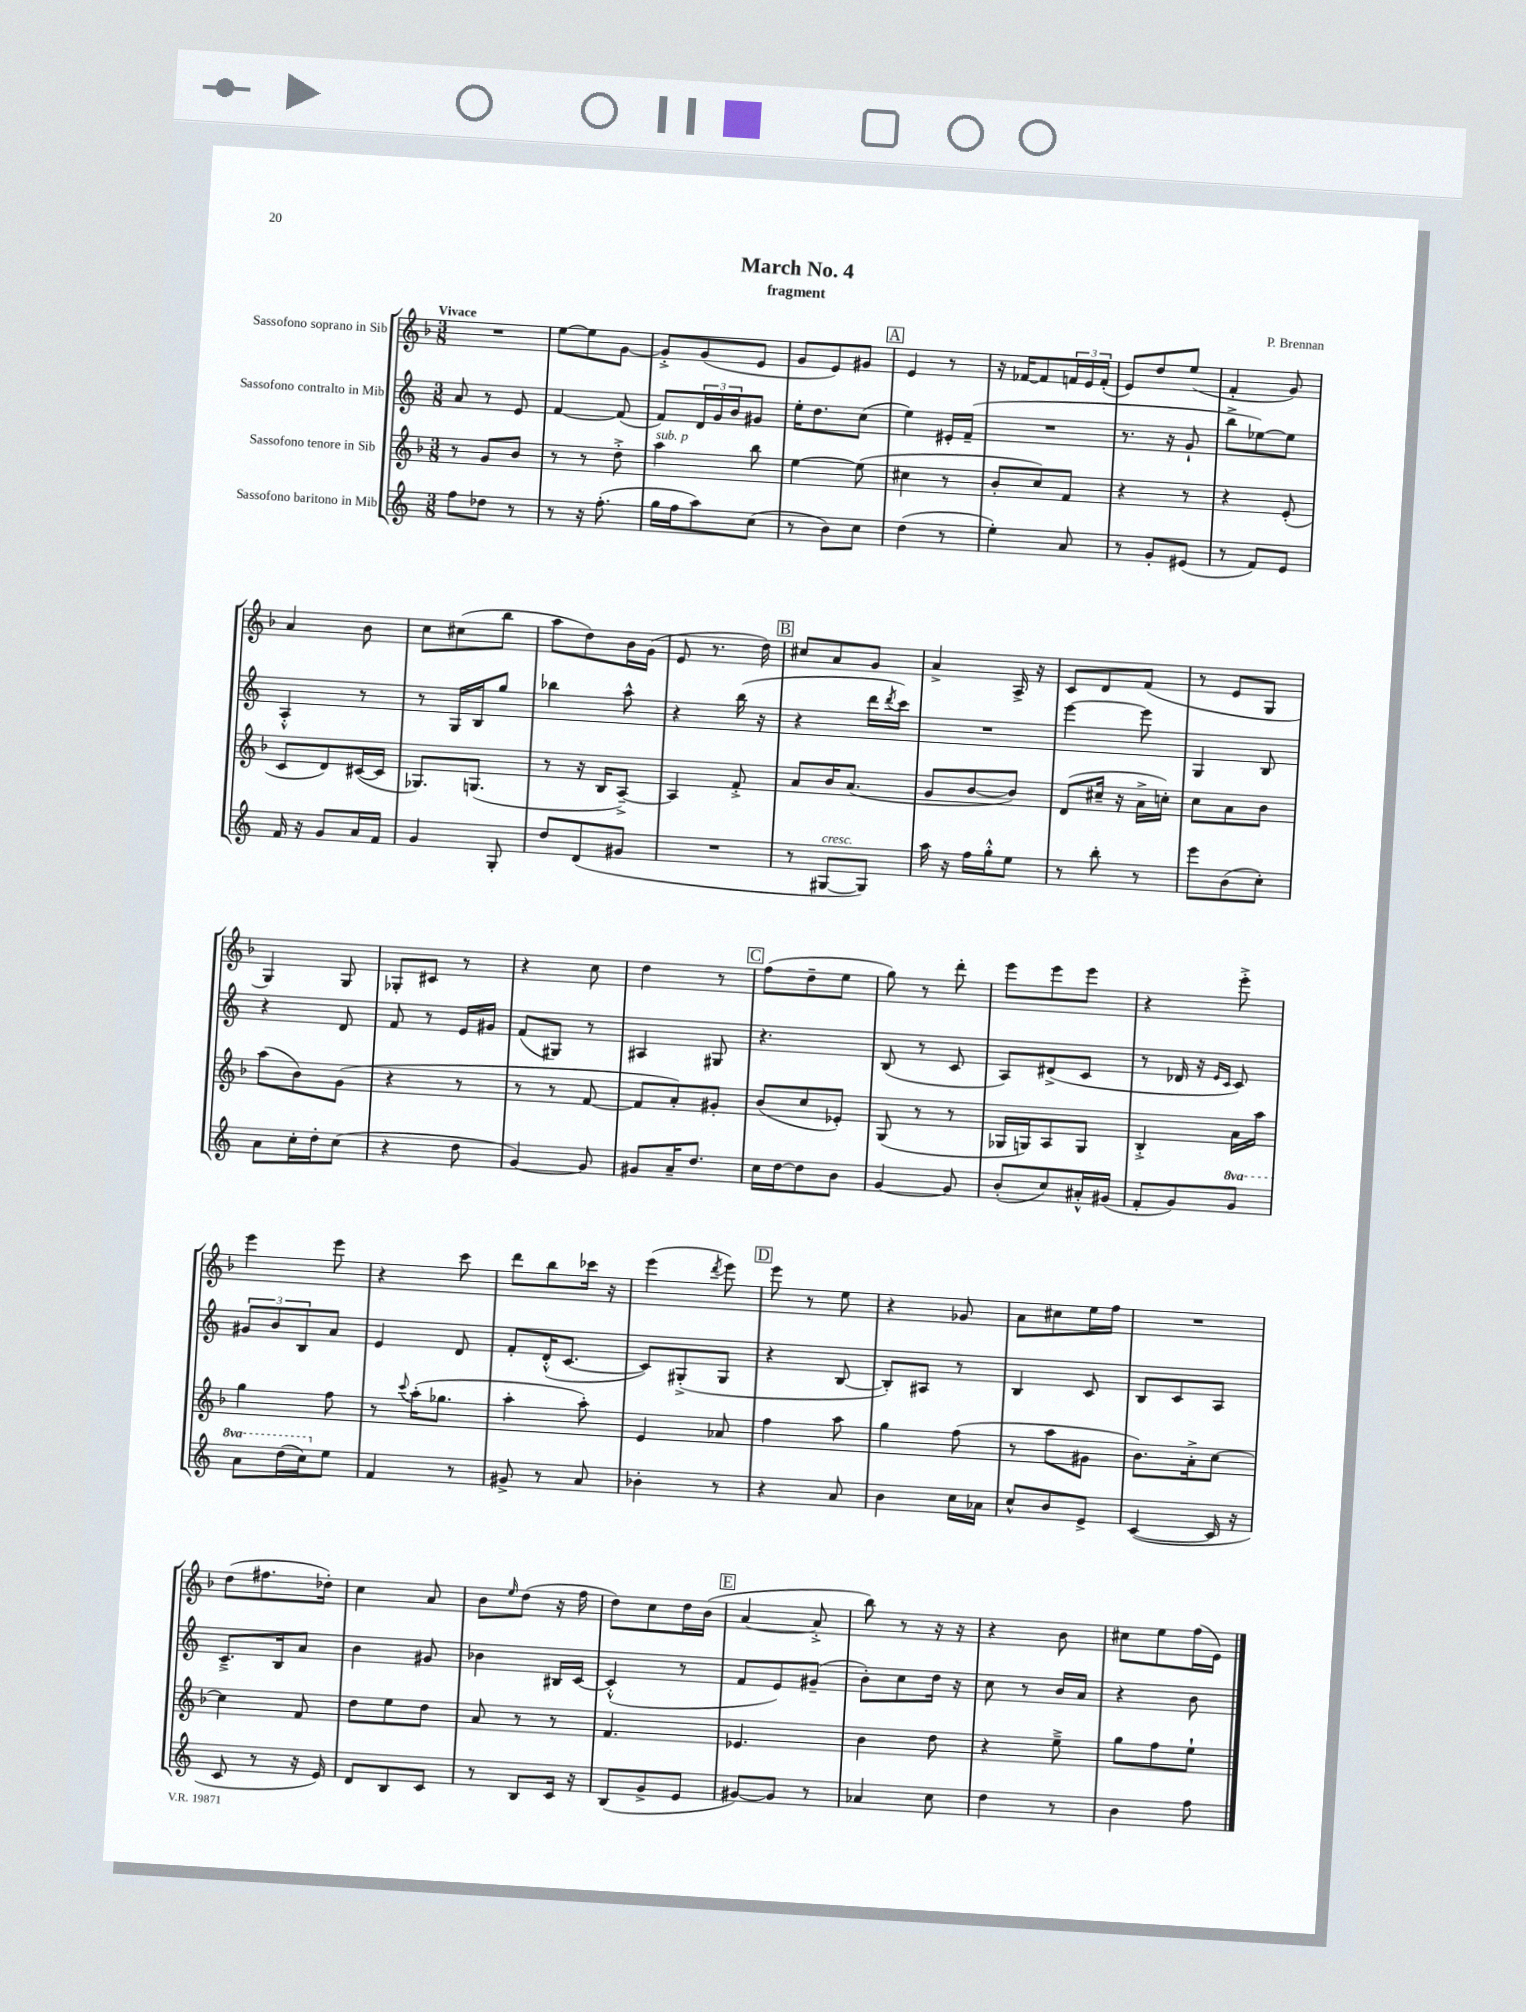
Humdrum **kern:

**kern	**kern	**kern	**kern
*staff4	*staff3	*staff2	*staff1
*clefG2	*clefG2	*clefG2	*clefG2
*k[]	*k[b-]	*k[]	*k[b-]
*M3/8	*M3/8	*M3/8	*M3/8
8ff\L	8r	8a/	4.r
8dd-\J	8g/L	8r	.
8r	8b-/J	8e/	.
=	=	=	=
8r	8r	[4f/	[8ee\L
16r	8r	.	8ee\]
(8.ff'\	.	.	.
.	8dd'^\	(8f/]	[8g\J
=	=	=	=
16gg\LL	4aa\	8f/L)	8g'^/]L
16ff\J	.	.	.
8aa\)	.	24d/L	(8g/
.	.	24g/	.
.	.	24b/J	.
(8cc\J	8bb-\	8g#/J	8e/J
=	=	=	=
8r	[4ee\	16ee'\LK	8g/L
.	.	8.dd\	.
8b\L)	.	.	8e/)
8cc\J	(8ee\]	(8cc\J	8g#/J
=	=	=	=
(4dd\	4cc#\	4ee\)	4e/
8r	8r	16e#'/LL	8r
.	.	(16f~/JJ	.
=	=	=	=
4ee'\)	8b-'/L	4.r	16r
.	.	.	[16f-/LK
.	8cc/)	.	8f-/]
8a/	8f/J	.	24f/L
.	.	.	24e/
.	.	.	(24f'/JJ
=	=	=	=
8r	4r	8.r	8e/L)
8g'/L	.	.	8dd/
.	.	16r	.
(8e#/J	8r	8g`/	(8ee/J
=	=	=	=
8r	4r	8bb^\L	4f'/
8f/L)	.	[8ee-\)	.
8e/J	(8e'/	8ee-\]J	8g/)
=	=	=	=
16f/	8c/L	4A'^^/	4a/
16r	.	.	.
8g/L	8d/)	.	.
16a/L	([16c#/L	8r	8b-\
16f/JJ	16c#/]JJ	.	.
=	=	=	=
4g/	8.G-/L)	8r	8cc\L
.	.	16G/LL	(8cc#\
.	(8.G/J	16B/J	.
8G'/	.	8gg/J	8bb-\J
=	=	=	=
8dd/L	8r	4bb-\	8aa\L
(8d/	16r	.	8dd\)
.	16B-/LK	.	.
8g#/J	[8A~^/J)	8aa^^\	16b-\L
.	.	.	(16g\JJ
=	=	=	=
4.r	4A/]	4r	8e/
.	.	.	8.r
.	8f'^/	(16bb\	.
.	.	16r	16dd\)
=	=	=	=
8r	8a/L	4r	8cc#/L
[8G#/L	16b-/K	.	8a/
.	(8.a/J	.	.
8G#/]J)	.	16ddd\LL	8g/J
.	.	8qddd/	.
.	.	16ccc\JJ)	.
=	=	=	=
16aa\	8g/L	4.r	4a^/
16r	.	.	.
16ff\LL	[8b-/	.	.
16gg'^^\J	.	.	.
8ee\J	8b-/]J)	.	16A^/
.	.	.	16r
=	=	=	=
8r	(8d/L	[4eee\	8c/L
8bb'\	16cc#~/Jk	.	8d/
.	16r	.	.
8r	16a^\LL	8eee\]	(8f/J
.	16cc'\JJ)	.	.
=	=	=	=
8eee\L	8cc\L	4G/	8r
(8b\	8a\	.	8e/L
8cc'\J)	8b-\J	8B/	8G/J
=	=	=	=
8a\L	(8aa\L	4r	4G/)
16cc'\L	8b-\)	.	.
16dd'\J	.	.	.
(8cc\J	(8g\J	8d/	8G/
=	=	=	=
4r	4r	8f/	8G-'/L
.	.	8r	8c#/J
8dd\	8r	16e/LL	8r
.	.	16g#/JJ	.
=	=	=	=
[4g/)	8r	(8f/L	4r
.	8r	8G#/J)	.
8g/]	[8f/	8r	8cc\
=	=	=	=
8g#/L	8f/]L	4A#/	4dd\
16a~/K	8a'/)	.	.
8.dd/J	.	.	.
.	8g#'/J	8G#/	8r
=	=	=	=
16cc\LL	(8b-/L	4.r	(8ff\L
[16dd\J	.	.	.
8dd\]	8cc/	.	8dd~\
8b\J	8e-'/J)	.	8ee\J
=	=	=	=
[4g/	(8G/	(8B/	8gg\)
.	8r	8r	8r
8g/]	8r	8c/	8ddd'\
=	=	=	=
(8b'/L	16G-/LL	8A/L)	8eee\L
.	16G/J)	.	.
8cc/)	8A/	(8d#^/	8eee\
16a#'^^/L	8G/J	8c/J	8eee\J
(16g#/JJ	.	.	.
=	=	=	=
8f'/L	4B-'^/	8r	4r
8g/)	.	16d-/	.
.	.	16r	.
.	.	16qqe/LL	.
.	.	16qqc/JJ	.
8gg/J	16a\LL	8c/)	8eee'^\
.	16aa\JJ	.	.
=	=	=	=
8aa\L	4gg\	12g#/L	4eee\
.	.	12b/	.
(16ddd\L	.	.	.
.	.	12B/	.
16ccc\J)	.	.	.
8ee\J	8ff\	8a/J	8eee\
=	=	=	=
4f/	8r	4e/	4r
.	8qqccc/	.	.
.	(16aa'\LK	.	.
.	8.gg-\J	.	.
8r	.	8d/	8ccc\
=	=	=	=
8g#^/	4aa'\	8f'/L	8ddd\L
8r	.	(16d'^^/K	8bb-\
.	.	[8.c/J	.
8a/	8aa'\)	.	16ccc-\Jk
.	.	.	16r
=	=	=	=
4b-'\	4e/	8c/]L)	(4eee\
.	.	(8G#'^/	.
.	.	.	8qddd/
8r	8a-/	8G#/J	8eee\)
=	=	=	=
4r	4ff\	4r	8eee\
.	.	.	8r
8a/	8aa\	[8B/	8ee\
=	=	=	=
4b\	4gg\	8B'/]L)	4r
.	.	8A#/J	.
16cc\LL	(8ff\	8r	8g-/
16a-\JJ	.	.	.
=	=	=	=
8cc^^/L	8r	4B/	8a\L
8b/	8aa\L	.	8cc#\
8e^/J	8g#\J	8c/	16ee\L
.	.	.	16ff\JJ
=	=	=	=
([4c/	8.b-\L)	8B/L	4.r
.	.	8c/	.
.	16a'^\k	.	.
16c/]	[8cc\J	8A/J	.
16r	.	.	.
=	=	=	=
8c/	4cc\]	8.c~^/L	(8dd\L
8r	.	.	8.ff#\
.	.	16B/k	.
16r	8f/	8a/J	.
16e/)	.	.	16dd-'\Jk)
=	=	=	=
8d/L	8dd\L	4b\	4cc\
8B/	8ee\	.	.
8c/J	8dd\J	8g#/	8a/
=	=	=	=
8r	8a/	4b-\	8b-\L
.	.	.	16qqee/
8B/L	8r	.	(8dd\J
16c/Jk	8r	16B#/LL	16r
16r	.	[16c/JJ	16ff\
=	=	=	=
(8B/L	4.f/	(4c'^^/]	8dd\L)
8g^/	.	.	8cc\
8e/J	.	8r	16dd\L
.	.	.	(16b-\JJ
=	=	=	=
[8g#/L)	4.e-/	8f/L	[4a/
8g#/]J	.	8e/)	.
8r	.	(8g#~/J	8a'^/]
=	=	=	=
4a-/	4b-\	8b'\L)	8bb-\)
.	.	8cc\	8r
8cc\	8dd\	16dd\Jk	16r
.	.	16r	16r
=	=	=	=
4dd\	4r	8cc\	4r
.	.	8r	.
8r	8ee~^\	16b/LL	8b-\
.	.	16a/JJ	.
=	=	=	=
4b\	8gg\L	4r	8cc#\L
.	8ff\	.	8ee\
8ff\	8ee`\J	8b\	(16ff\L
.	.	.	16e\JJ)
==	==	==	==
*-	*-	*-	*-
